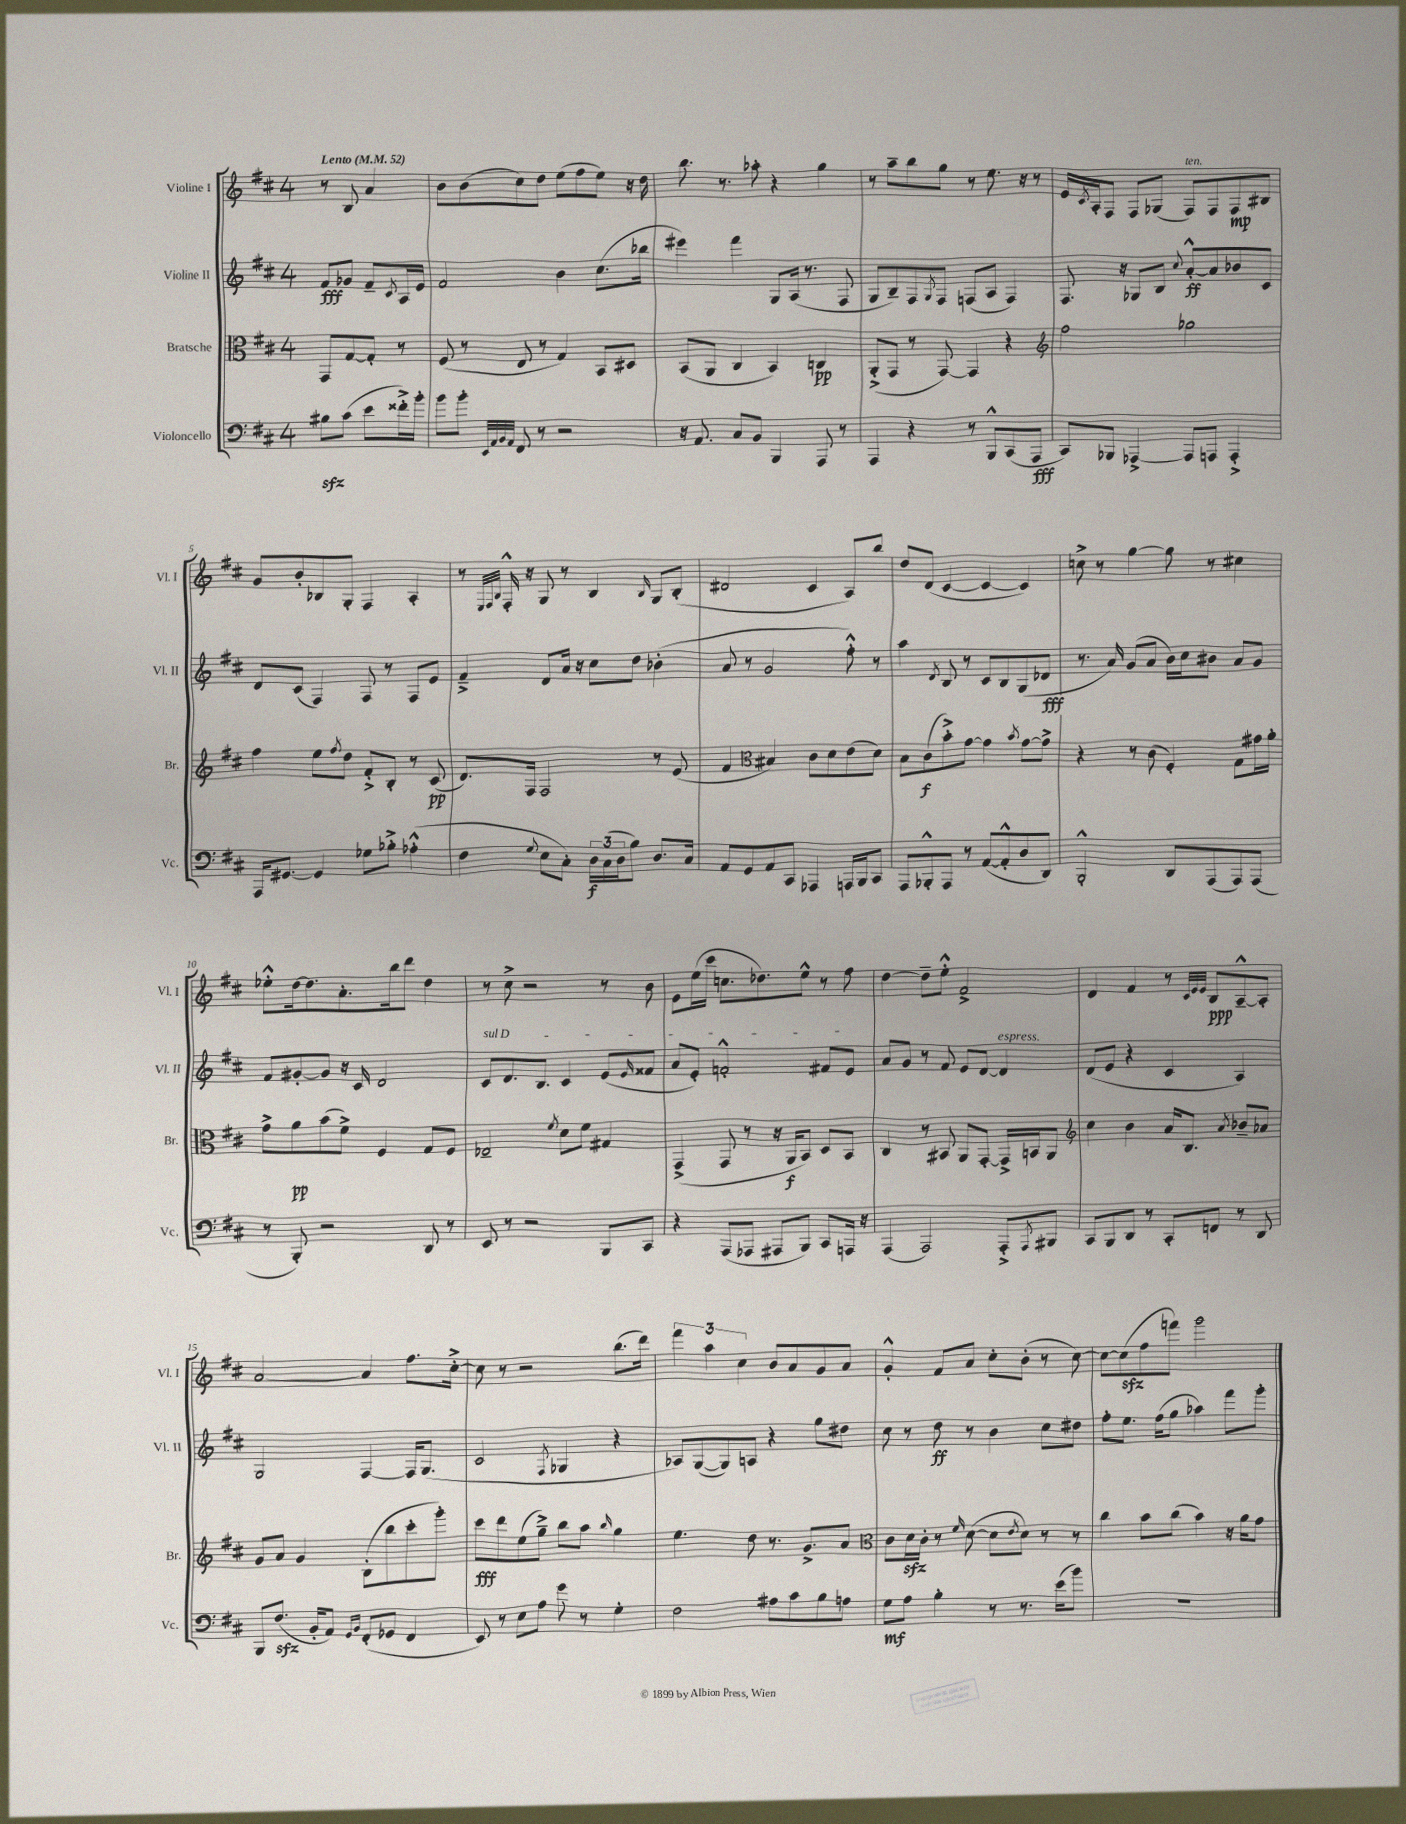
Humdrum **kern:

**kern	**kern	**kern	**kern
*staff4	*staff3	*staff2	*staff1
*clefF4	*clefC3	*clefG2	*clefG2
*k[f#c#]	*k[f#c#]	*k[f#c#]	*k[f#c#]
*M4/4	*M4/4	*M4/4	*M4/4
*MM52	*MM52	*MM52	*MM52
8B#	8GG	8f#	8r
(8c#	[8G	8g-	8B
8e	8G']	8f#~	4a
.	.	8qc#	.
16f##'^)	8r	16A	.
16b'	.	16e	.
=	=	=	=
8b	(8F#	2f#	8b
8b'	8r	.	(8b
32qqEE	.	.	.
32qqAA	.	.	.
32qqBB	.	.	.
32qqAA	.	.	.
8FF#	8E	.	8cc#)
8r	8r	.	8dd
2r	4G)	4b	(8ee
.	.	.	8ff#
.	8BB	(8.cc#	8ee)
.	8D#	.	16r
.	.	16bb-	16dd
=	=	=	=
16r	(8BB	4eee#)	8.bb
8.AA	.	.	.
.	8AA	.	.
.	.	.	8.r
8C#	4C#	4fff#	.
8BB	.	.	8aa-'
4BBB	4BB)	8G	4r
.	.	(16A	.
.	.	8.r	.
8AAA	4C	.	4gg
8r	.	8F#	.
=	=	=	=
4AAA	(8AA'^	8G	8r
.	8GG	8B~)	8aa~
4r	8r	8F#	8bb
.	.	8qG	.
.	[8GG)	8F#	8gg
8r	4GG]	(8F	8r
8BBB^^	.	8A	8.ee
(8CC#	4r	4F)	.
.	.	.	16r
8AAA	.	.	8r
=	=	=	=
*	*clefG2	*	*
8CC#)	2ff#	8.F#	16e
.	.	.	8qc#
.	.	.	16A'
8BBB-	.	.	8F#
.	.	16r	.
[4AAA-^	.	8G-	8F#
.	.	8B	(8G-
.	.	8qqcc#	.
8AAA-]	2gg-	[8a'^^	8F#)
8AAA	.	8a]	8F#
4AAA'^	.	8b-	8F#
.	.	8c#	8B#
=	=	=	=
16AAA	4ff#	8d	8g
[8.GG#	.	.	.
.	.	(8c#	8b'
4GG#]	8ee	4F#)	8B-
.	8qff#	.	.
.	8dd	.	8G'
8G-	8f#'^	8F#	4F#
8B-'^	8B'	8r	.
(4A-'^^	8r	8F#	4A'
.	(8c#	8e	.
=	=	=	=
4F#	8.d)	4f#~^	8r
.	.	.	32qqE
.	.	.	32qqF#
.	.	.	32qqB
.	.	.	16F#'^^
.	16F#	.	16r
8qqG	.	.	.
8E	2F#	8d	8G
8C#')	.	16a	8r
.	.	16r	.
24D	.	8cc#	4B
(24C#	.	.	.
24D	.	.	.
8B)	.	8dd	.
.	.	.	16qqB
8.D	8r	(4b-'	8G
.	(8e	.	(8B'
16C#	.	.	.
=	=	=	=
8AA	4f#	8a	2d#
8GG	.	8r	.
*	*clefC3	*	*
8AA	4B#)	2g	.
8CC#	.	.	.
4AAA-	8c#	.	4c#
.	8d	.	.
16AAA	(8e	8ff#'^^)	8A)
16BBB	.	.	.
8CC#	8d)	8r	8bb
=	=	=	=
8AAA	8B	4aa	8dd
8BBB-'^^	(8c#	.	(8d
.	.	8qd	.
8AAA	8b'^)	8B	[4c#
8r	[8g	8r	.
([8AA	4g]	8c#	4c#_
8AA'^^]	.	8B	.
.	8qb	.	.
8D	[8g	(8G	4c#])
8DD)	8g^]	8d-	.
=	=	=	=
2BBB'^^	4r	8.r	8cc^
.	.	.	8r
.	.	16a)	.
.	8r	(8g	[4gg
.	(8c#	8a	.
8DD	4F#')	16b)	8gg]
.	.	16cc#	.
(8AAA	.	8b#	8r
8AAA)	8G	8a	4cc#
(8AAA	16g#	8g	.
.	16a'	.	.
=	=	=	=
8r	8g^	8f#	8ee-'^^
8BBB')	8a	[8g#'	[16dd
.	.	.	8.dd]
2r	(8b	8g#]	.
.	8f#^)	16r	8.a'
.	.	16c#	.
.	4F#	2d	.
.	.	.	16bb
.	.	.	8ddd
8DD	8G	.	4dd
8r	8F#	.	.
=	=	=	=
8EE	2E-~	8c#	8r
8r	.	8.d	8cc#^
2r	.	.	2r
.	.	8.B	.
.	8qf#	.	.
.	8d	4c#	.
.	8f#	.	.
8BBB	4G#	(8e	8r
.	.	16qqe	.
8CC#	.	8f##	8b
=	=	=	=
4r	(4GG^	8a	8e
.	.	8e')	(16ee
.	.	.	16ccc#
(8AAA	8GG	2f'^^	8.cc
8AAA-	8r	.	.
.	.	.	8.dd-)
8AAA#	16r	.	.
.	16AA	.	.
8BBB)	8BB)	.	8ee^^
8CC#	8D	8f#	8r
16AAA	8BB	8e	8ff#
16r	.	.	.
=	=	=	=
(4AAA	4C#	8a	[4dd
.	.	8g	.
2AAA)	8r	8r	8dd~]
.	8BB#	8f#	8ee'^^
.	8AA	8e	2f#^
.	[8GG'	[8d	.
8AAA'^	16GG^]	4d]	.
.	16BB	.	.
8qAAA	.	.	.
8BBB#	8AA	.	.
=	=	=	=
*	*clefG2	*	*
8CC#	4cc#	(8d	4d
8BBB	.	8e	.
8DD	4b	4r	4f#
8r	.	.	.
8CC#'	16a	4c#	8r
.	8.B	.	.
.	.	.	32qqc#
.	.	.	32qqe
.	.	.	32qqe
8FF	.	.	8B
.	8qa	.	.
8r	8b-~	4A)	[8A~^^
8DD	8a-	.	8A']
=	=	=	=
8BBB	8g	2G	[2a
(8.F#	8a	.	.
.	4g	.	.
16BB'	.	.	.
8AA)	.	.	.
16qqGG	.	.	.
16qqBB	.	.	.
(8FF#'	(8B'	[4F#	4a]
8GG-	8bb	.	.
4FF#	8ccc#'	16F#]	8.ff#
.	.	(8.G	.
.	8ggg')	.	.
.	.	.	[16cc#'^
=	=	=	=
8EE)	8ccc#	2c#	8cc#]
8r	8ddd	.	8r
8E	(8ee	.	2r
8A	8gg~^)	.	.
.	.	8qF#	.
8g	8bb	4G-	.
8r	8aa	.	.
.	16qqbb	.	.
4G'	4gg	4r	(8.bb
.	.	.	16ddd)
=	=	=	=
2F#	4.ee	8A-)	6fff#
.	.	([8G	.
.	.	.	6aa
.	.	8G])	.
.	.	.	6cc#
.	8dd	8A	.
8A#	8.r	4r	8b
8c#	.	.	8a
.	8.g^	.	.
8B	.	8gg	8g
8A	8a	8dd#	8a
=	=	=	=
*	*clefC3	*	*
8G	8c#	8cc#	4g'^^
8A	16d	8r	.
.	16c#'	.	.
4B'	8r	8dd	8f#
.	16qqf#	.	.
.	([8d	8r	8a
8r	8d]	4b	8cc#'
.	8qe	.	.
8.r	8d)	.	(8b'
.	8r	8cc#	8r
(16e	.	.	.
8b)	8r	8dd#	[8cc#)
=	=	=	=
1r	4cc#	8ff#'	8cc#_
.	.	8.ee	(8cc#]
.	8b	.	8ff#
.	.	(16ff#	.
.	(8cc#	8gg	8fff)
.	4b)	4aa-)	2ggg
.	16r	8fff#	.
.	16a	.	.
.	8g	8ggg'	.
==	==	==	==
*-	*-	*-	*-
